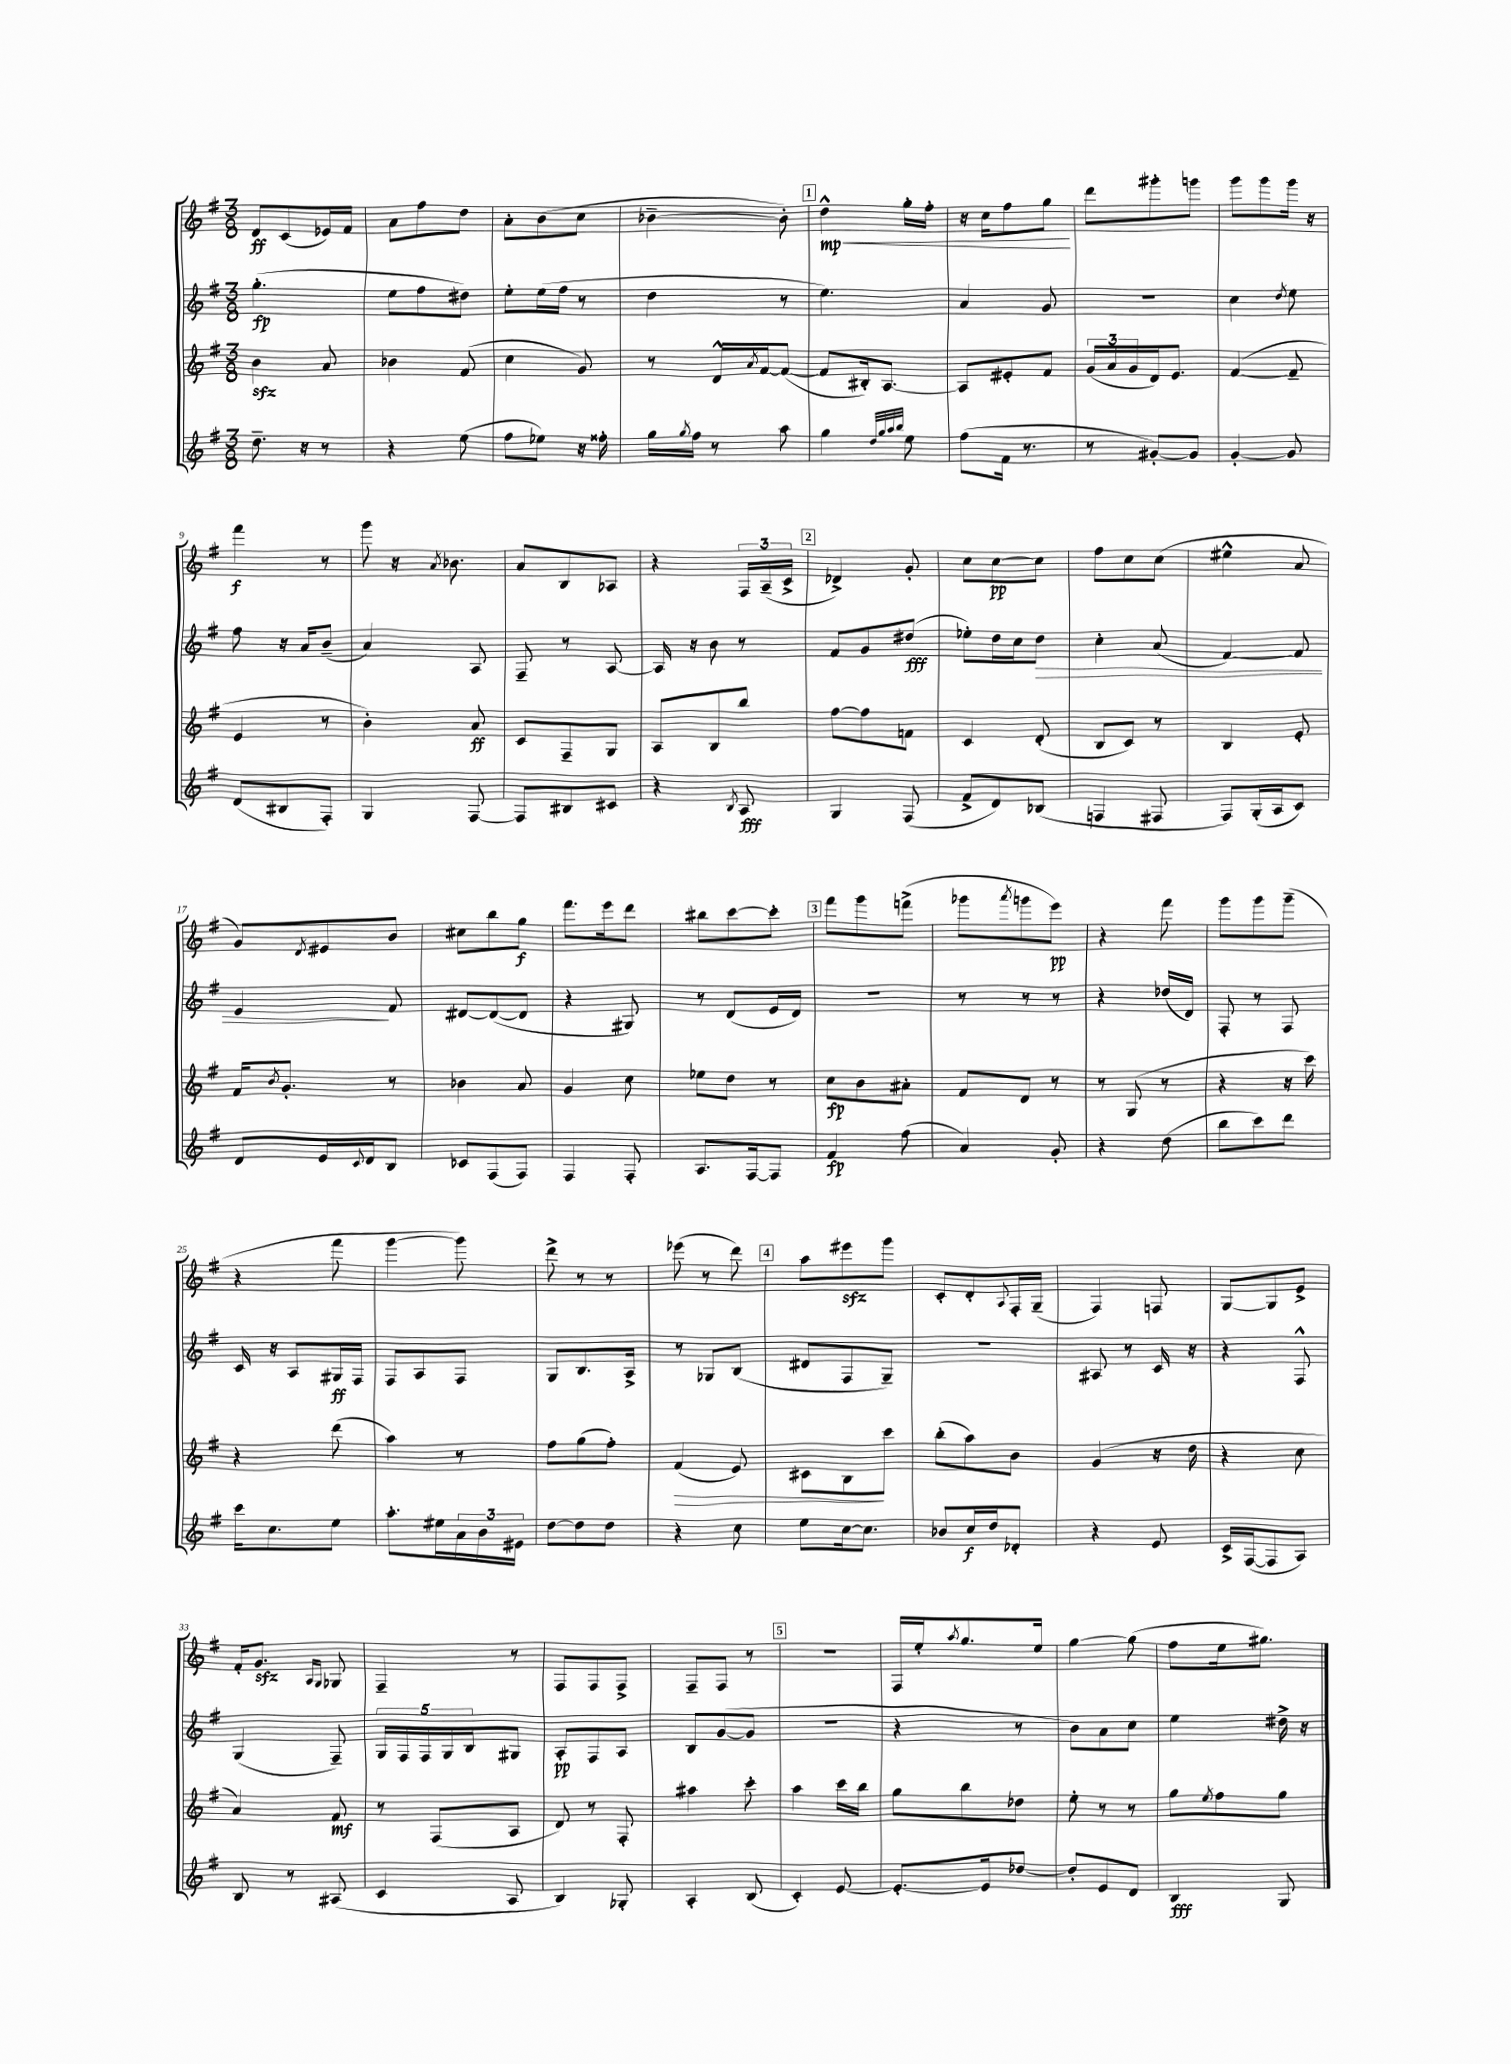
<<
\new StaffGroup <<
\new Staff = "s0" {
    \clef treble \key g \major \numericTimeSignature \time 3/8
    d'8\ff c'8( ees'16) fis'16 |
    a'8 fis''8 d''8 |
    a'8-. b'8( c''8 |
    bes'4~-- bes'8-.) |
    \mark \markup { \box "1" } d''4-^\mp\< g''16-. fis''16-. |
    r16 c''16 fis''8 g''8\! |
    d'''8 gis'''8-. g'''8 |
    g'''8 g'''8 g'''16 r16 |
    fis'''4\f r8 |
    g'''8 r16 \acciaccatura { a'8 } bes'8. |
    a'8 b8 aes8 |
    r4 \tuplet 3/2 { fis16 a16--( c'16-> } |
    \mark \markup { \box "2" } des'4->) g'8-. |
    c''8 c''8~\pp c''8 |
    fis''8 c''8 c''8( |
    eis''4-^ a'8 |
    g'8) \acciaccatura { d'8 } eis'8 b'8 |
    cis''8 b''8 g''8\f |
    fis'''8. e'''16 d'''8 |
    bis''8 c'''8~ c'''8-. |
    \mark \markup { \box "3" } fis'''8 g'''8 f'''8->( |
    ges'''8 \acciaccatura { a'''8 } g'''8 e'''8\pp) |
    r4 fis'''8 |
    g'''8 g'''8 g'''8--( |
    r4 fis'''8 |
    g'''4~ g'''8) |
    d'''8-> r8 r8 |
    ees'''8( r8 d'''8) |
    \mark \markup { \box "4" } a''8 eis'''8\sfz g'''8 |
    c'8-. d'8-. \appoggiatura { a8 } fis16-. g16--( |
    fis4) f8 |
    g8~ g8 e'8-> |
    fis'16-. g'8.\sfz \grace { a16 g16 } ges8 |
    fis4-- r8 |
    fis8 fis8 fis8-> |
    fis8-- fis8 r8 |
    \mark \markup { \box "5" } R4. |
    fis16 e''16-. \acciaccatura { a''8 } g''8. e''16 |
    g''4~ g''8( |
    fis''8 e''16 gis''8.) \bar "|." |
}
\new Staff = "s1" {
    \clef treble \key g \major \numericTimeSignature \time 3/8
    g''4.-.\fp( |
    e''8 fis''8 dis''8) |
    e''8-. e''16( fis''16 r8 |
    d''4 r8 |
    \mark \markup { \box "1" } e''4.) |
    a'4 g'8 |
    r4. |
    c''4 \acciaccatura { d''8 } e''8 |
    fis''8 r16 a'16 b'8--( |
    a'4) a8 |
    fis8-- r8 a8~ |
    a16 r16 b'8 r8 |
    \mark \markup { \box "2" } fis'8 g'8 dis''8\fff( |
    ees''8-.) d''16 c''16 d''8\> |
    c''4-. a'8( |
    fis'4~) fis'8 |
    e'4\! fis'8 |
    dis'8~ dis'8~( dis'8 |
    r4 gis8) |
    r8 d'8( e'16 d'16) |
    \mark \markup { \box "3" } R4. |
    r8 r8 r8 |
    r4 des''16( d'16) |
    fis8-. r8 fis8 |
    c'16 r16 a8 gis16\ff fis16 |
    fis8 a8 fis8 |
    g8 b8. a16-> |
    r8 ges8 b8( |
    \mark \markup { \box "4" } dis'8 fis8 g8--) |
    R4. |
    ais8 r8 c'16 r16 |
    r4 fis8-^ |
    g4( fis8--) |
    \tuplet 5/4 { g16 fis16 fis16 g16 b16 } gis8 |
    a8-.\pp fis8 a8 |
    b8 g'8~( g'8 |
    \mark \markup { \box "5" } R4. |
    r4 r8 |
    b'8) a'8 c''8 |
    e''4 dis''16-> r16 \bar "|." |
}
\new Staff = "s2" {
    \clef treble \key g \major \numericTimeSignature \time 3/8
    b'4\sfz a'8 |
    bes'4 fis'8( |
    c''4 g'8) |
    r8 d'16-^ \acciaccatura { a'8 } fis'16~ fis'8~( |
    \mark \markup { \box "1" } fis'8 bis16-.) a8.~ |
    a8 eis'8-. fis'8 |
    \tuplet 3/2 { g'16( a'16 g'16 } d'16) e'8. |
    fis'4~( fis'8-- |
    e'4 r8 |
    b'4-.) a'8\ff |
    c'8 fis8-- g8 |
    a8 b8 b''8 |
    \mark \markup { \box "2" } fis''8~ fis''8 f'8 |
    c'4 d'8-.( |
    b8 c'8) r8 |
    b4 e'8-. |
    fis'16 \acciaccatura { b'8 } g'8.-. r8 |
    bes'4 a'8 |
    g'4 c''8 |
    ees''8 d''8 r8 |
    \mark \markup { \box "3" } c''8\fp b'8 ais'8-. |
    fis'8 d'8 r8 |
    r8 g8( r8 |
    r4 r16 c'''16) |
    r4 d'''8( |
    a''4) r8 |
    fis''8 g''8( fis''8-.) |
    fis'4\>( e'8) |
    \mark \markup { \box "4" } cis'8 b8\! c'''8 |
    b''8-.( a''8) b'8 |
    g'4( r16 d''16 |
    r4 c''8 |
    a'4) fis'8\mf |
    r8 fis8( a8 |
    d'8) r8 fis8-. |
    ais''4 c'''8-. |
    \mark \markup { \box "5" } a''4 c'''16 b''16 |
    g''8 b''8 des''8 |
    e''8-. r8 r8 |
    g''8 \acciaccatura { e''8 } fis''8 g''8 \bar "|." |
}
\new Staff = "s3" {
    \clef treble \key g \major \numericTimeSignature \time 3/8
    d''8.-- r16 r8 |
    r4 e''8( |
    fis''8 ees''8) r16 fisis''16-. |
    g''16 \acciaccatura { g''8 } fis''16 r8 a''8 |
    \mark \markup { \box "1" } g''4 \grace { d''32 g''32 a''32 b''32 } e''8 |
    fis''8( fis'16 r8. |
    r8 gis'8~-.) gis'8 |
    g'4~-. g'8 |
    d'8( bis8 fis8-.) |
    g4 fis8~ |
    fis8 bis8 cis'8 |
    r4 \acciaccatura { b8 } a8\fff |
    \mark \markup { \box "2" } g4 fis8( |
    fis'8-> d'8) bes8( |
    f4 fis8 |
    fis8) g16-.( a16 c'8) |
    d'8 e'16 \appoggiatura { c'8 } d'16 b8 |
    ces'8 fis8( fis8) |
    fis4 fis8-. |
    a8. fis16~ fis8 |
    \mark \markup { \box "3" } fis'4\fp fis''8( |
    a'4) g'8-. |
    r4 d''8( |
    b''8 c'''8) d'''8 |
    c'''16 c''8. e''8 |
    a''8.-. eis''16 \tuplet 3/2 { a'16 b'16 eis'16 } |
    d''8~ d''8 d''8 |
    r4 c''8 |
    \mark \markup { \box "4" } e''8 c''16~ c''8. |
    bes'8 c''16\f d''16 des'8-. |
    r4 e'8 |
    c'16-> fis16~( fis8 a8) |
    b8 r8 ais8( |
    c'4 a8 |
    b4) ges8-. |
    a4-. b8( |
    \mark \markup { \box "5" } c'4-.) e'8~ |
    e'8.~-. e'16 des''8~ |
    des''8-. e'8 d'8 |
    b4\fff g8 \bar "|." |
}
>>
>>
